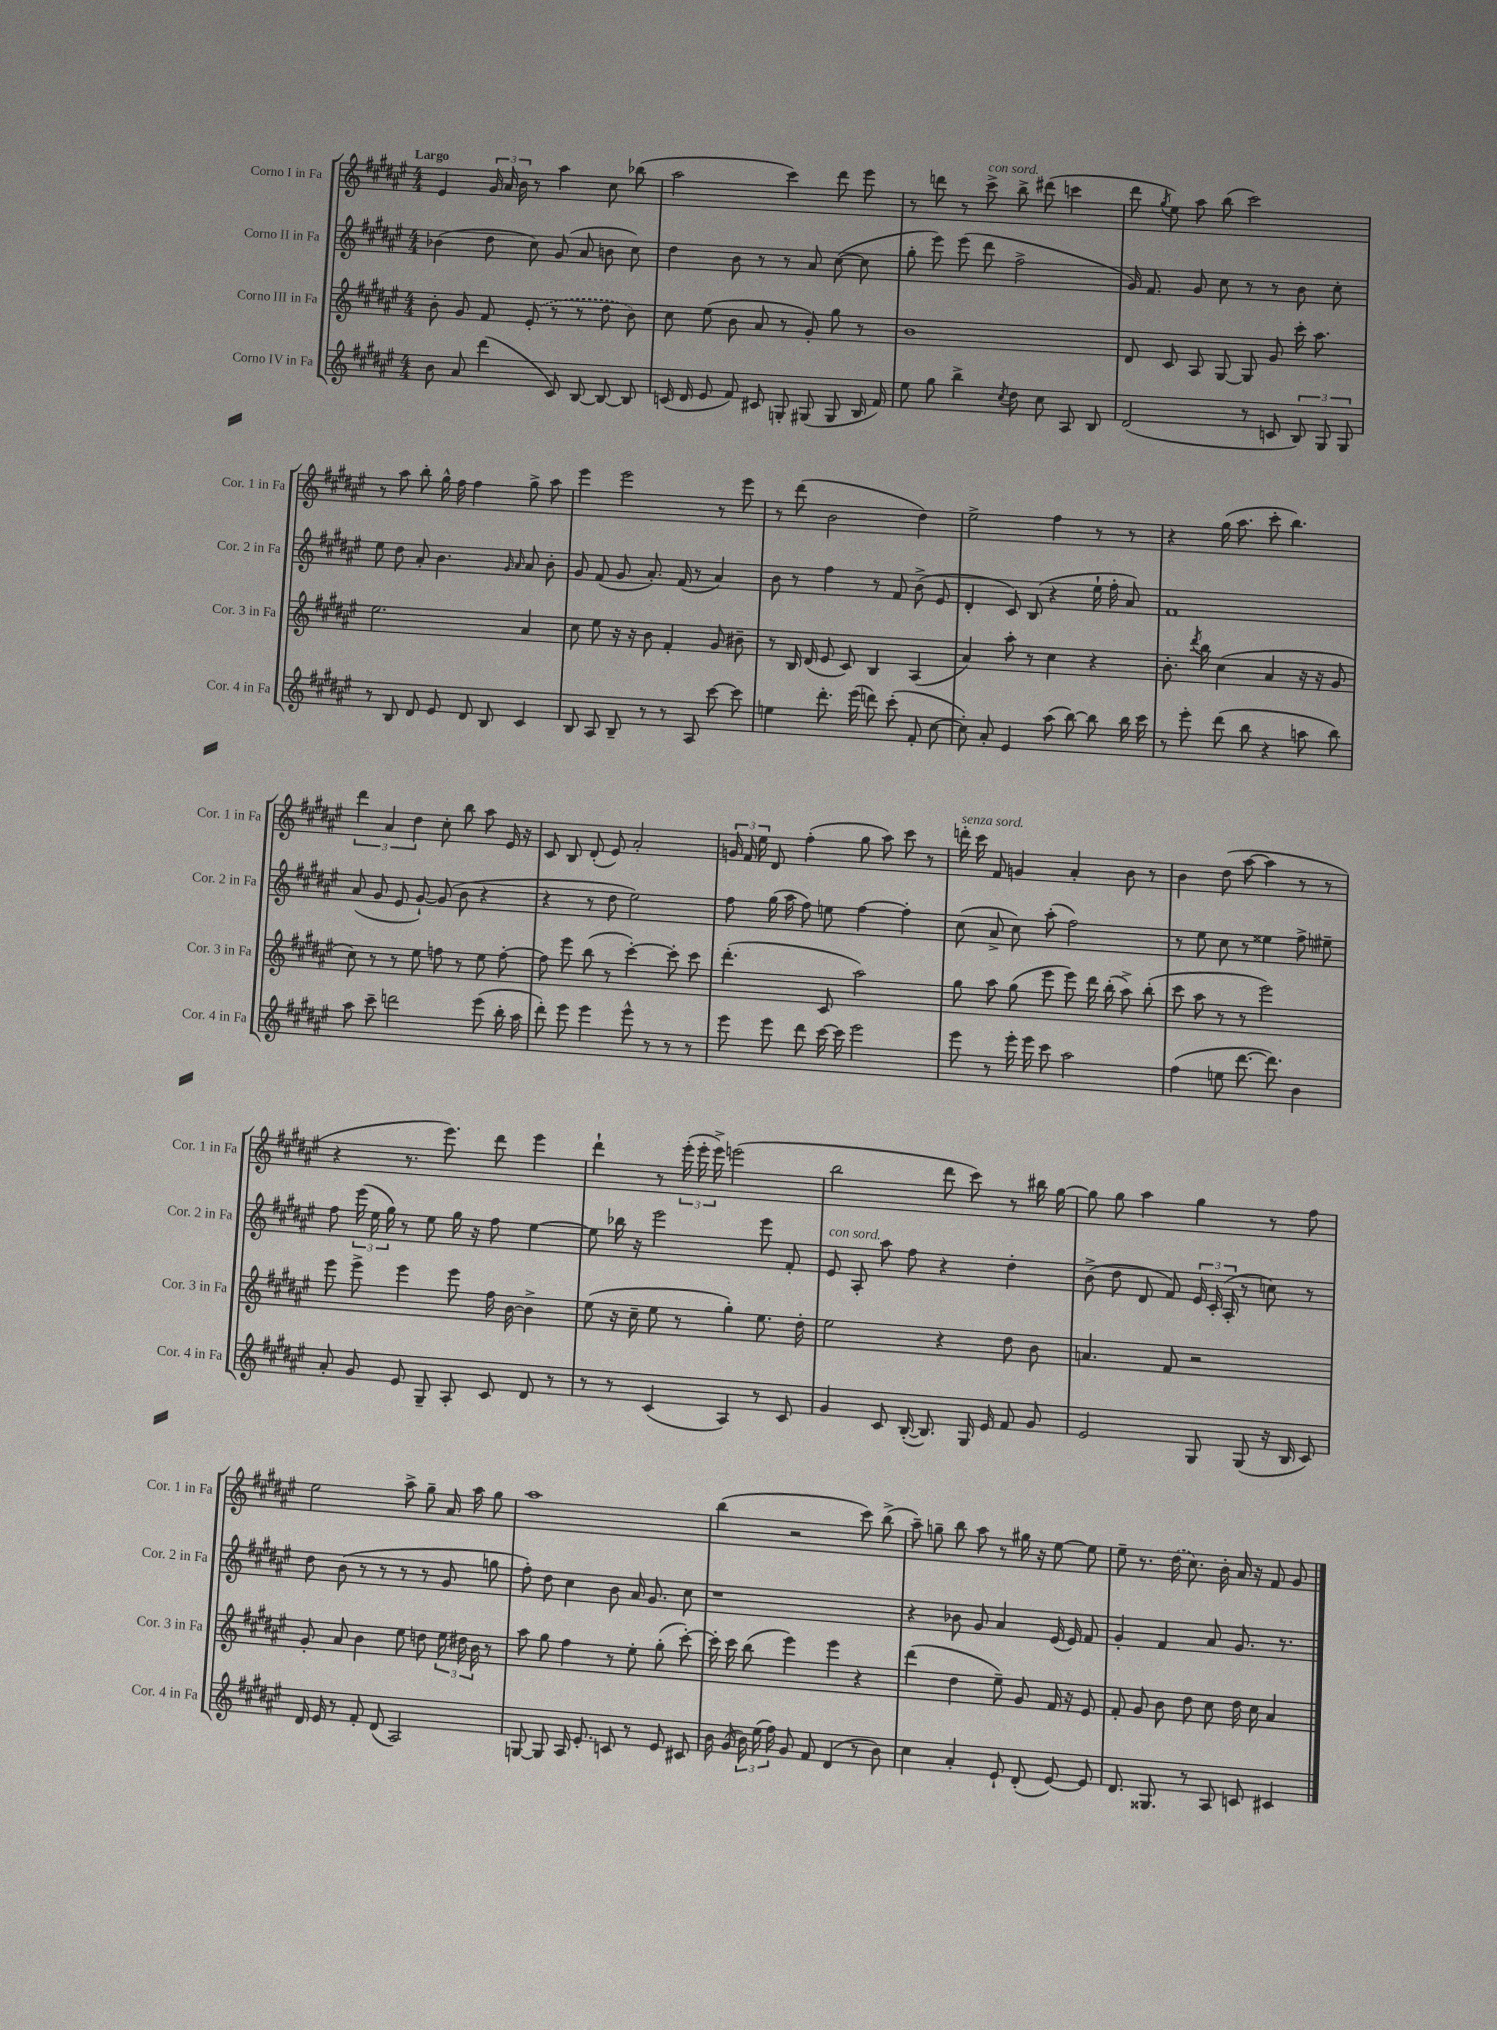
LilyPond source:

<<
\new StaffGroup <<
\new Staff = "s0" \with { instrumentName = "Corno I in Fa" shortInstrumentName = "Cor. 1 in Fa" } {
    \clef treble \key fis \major \numericTimeSignature \time 4/4 \tempo "Largo"
    \autoBeamOff eis'4 \tuplet 3/2 { gis'16 ais'16 b'16 } r8 ais''4 cis''8 bes''8( |
    ais''2 cis'''4) dis'''8 eis'''8 |
    r8 d'''8 r8 cis'''8->^\markup { \italic "con sord." } b''8-> dis'''8( c'''4 |
    dis'''8 \acciaccatura { gis''8 } eis''8) ais''8 b''8( cis'''2) |
    r8 ais''8 b''8-. gis''16-^ fis''16 fis''4 gis''8-> ais''8 |
    eis'''4 eis'''2 r8 eis'''8 |
    r8 dis'''8( b'2 dis''4) |
    eis''2-> fis''4 r8 r8 |
    r4 gis''16( ais''8. cis'''8-. b''4.) |
    \tuplet 3/2 { dis'''4 ais'4 dis''4 } cis''8-. b''8 ais''8 eis'16 r16 |
    cis'8 b8 dis'8-.( eis'8) ais'2-. |
    \tuplet 3/2 { g'16 fis'16 eis''16 } dis'8 fis''4-.( gis''8 ais''8) cis'''8 r8 |
    d'''16-.^\markup { \italic "senza sord." } cis'''16 fis'8 g'4 ais'4-. b'8 r8 |
    b'4 dis''8( ais''8~ ais''4 r8 r8 |
    r4 r8. eis'''8.) dis'''8 eis'''4 |
    dis'''4-! r8 \tuplet 3/2 { eis'''16-.( eis'''16-. eis'''16->) } e'''2( |
    b''2 dis'''8 cis'''8) r8 bis''16 gis''16~ |
    gis''8 gis''8 ais''4 gis''4 r8 fis''8 |
    eis''2 ais''8-> gis''8-- ais'16 ais''16 gis''8 |
    ais''1 |
    b''4( r2 cis'''8) b''8->( |
    ais''8--) g''8-- b''8 ais''8 r8 gis''16 r16 eis''8~ eis''8 |
    eis''8-- r8. \once \slurDashed dis''16( cis''8.) b'16-. ais'16 r16 fis'8 gis'8 \bar "|." |
}
\new Staff = "s1" \with { instrumentName = "Corno II in Fa" shortInstrumentName = "Cor. 2 in Fa" } {
    \clef treble \key fis \major \numericTimeSignature \time 4/4
    \autoBeamOff bes'4( dis''8 cis''8) gis'8( ais'8 b'8 cis''8) |
    dis''4 b'8 r8 r8 ais'8 cis''8~( cis''8 |
    gis''8-. eis'''8) eis'''8( dis'''8 fis''2-> |
    gis'16) fis'8. gis'8 cis''8 r8 r8 b'8 cis''8-. |
    eis''8 dis''8 ais'8-. b'4. \grace { gis'16 ais'16 } ais'8 b'8-. |
    gis'8 fis'8( gis'8 ais'8.-.) fis'16( r8 ais'4) |
    b'8 r8 fis''4 r8 fis'8 b'8->( eis'8 |
    dis'4-. cis'8) b8( r4 eis''16-! fis''16-. ais'8) |
    fis'1 |
    ais'8( gis'8 eis'8 gis'8~-!) gis'8( b'8 r4 |
    r4 r8 dis''8 eis''2) |
    fis''8 gis''16( ais''16 fis''8) e''8 fis''4~ fis''4-. |
    cis''8( ais'8-> cis''8) ais''8-.( fis''2) |
    r8 eis''8 cis''8 r8 eisis''4 fis''8-> eis''8-- |
    fis''8 \tuplet 3/2 { eis'''16( eis''16 gis''16) } r8 eis''8 gis''16 r16 fis''8 eis''4~ |
    eis''8 bes''16 r16 eis'''2 eis'''8 fis'8-. |
    eis'8^\markup { \italic "con sord." } ais8-. ais''8 fis''8 r4 dis''4-. |
    b'8->( dis''8 dis'8 fis'8) \tuplet 3/2 { eis'16 cis'16-.( ais16-. } r8 c''8) r8 |
    dis''8 b'8( r8 r8 r8 r8 gis'8 g''8 |
    fis''8-.) dis''8 cis''4 b'8 ais'16 gis'8. cis''8 |
    r1 |
    r4 bes'8 gis'8 ais'4 eis'16( eis'16) fis'8 |
    gis'4-. fis'4 ais'8 gis'8. r8. \bar "|." |
}
\new Staff = "s2" \with { instrumentName = "Corno III in Fa" shortInstrumentName = "Cor. 3 in Fa" } {
    \clef treble \key fis \major \numericTimeSignature \time 4/4
    \autoBeamOff b'8-. gis'8 fis'8 \once \slurDashed eis'8-.( r8 r8 dis''8 b'8) |
    cis''8 eis''8( b'8 ais'8 r8 gis'8-.) gis''8 r8 |
    b'1 |
    dis'8 cis'8 ais8 gis8~ gis8 gis'8 cis'''16-. ais''8. |
    eis''2. ais'4 |
    cis''8 eis''8 r16 r16 b'8 fis'4-. gis'8 bis'8-- |
    r8 b16 dis'16( eis'8 cis'8) b4 ais4( |
    ais'4) ais''8-. r8 cis''4 r4 |
    b'8.-. \acciaccatura { dis'''8 } b''16 cis''4( ais'4 r16 r16 gis'8 |
    cis''8) r8 r8 eis''8 f''8 r8 eis''8 f''8~-. |
    f''8 eis'''8 b''8( r8 cis'''4~-.) cis'''8-. cis'''8 |
    dis'''4.-.( cis'8 ais''2) |
    gis''8 ais''8 gis''8( eis'''8 eis'''8) dis'''16 b''16-.( ais''8->) b''8-.( |
    cis'''8 ais''8 r8 r8 eis'''2) |
    eis'''8 eis'''8-> eis'''4 eis'''8 fis''16 b'16~ b'4-> |
    eis''8( r16 cis''16-- eis''8 r8 gis''4-.) eis''8. dis''16-. |
    eis''2 r4 dis''8 b'8 |
    a'4. fis'8 r2 |
    gis'8-. ais'8 b'4 eis''8 d''8 \tuplet 3/2 { eis''16 dis''16 b'16 } r8 |
    ais''8 gis''8 fis''4 r8 eis''8-. gis''8-.( cis'''8~-.) |
    cis'''16-. cis'''16 b''8( eis'''4) eis'''4 r4 |
    dis'''4( dis''4 eis''8--) gis'8 fis'16 r16 eis'8 |
    fis'8-. gis'8 b'8 dis''8 cis''8 dis''16 cis''16 ais'4 \bar "|." |
}
\new Staff = "s3" \with { instrumentName = "Corno IV in Fa" shortInstrumentName = "Cor. 4 in Fa" } {
    \clef treble \key fis \major \numericTimeSignature \time 4/4
    \autoBeamOff b'8 ais'8 dis'''4( cis'8) b8~ b8~ b8 |
    c'16( dis'16 eis'8 fis'8) cis'8 g8-. gis8( gis8 b16 fis'16) |
    eis''8 gis''8 b''4-> \acciaccatura { cis''8 } dis''8 cis''8 ais8 b8 |
    dis'2( r8 c'8 \tuplet 3/2 { b8) gis8 gis8 } |
    r8 b8 dis'8 eis'8 dis'8 b8 cis'4 |
    b8 ais8 b8-- r8 r8 ais8 cis'''8~ cis'''8 |
    e''4 dis'''8.-. eis'''16( d'''8) cis'''8-.( fis'8-. cis''8~ |
    cis''8-.) ais'8-. eis'4 ais''8( b''8~) b''8 b''16 cis'''16 |
    r8 eis'''8-. dis'''8( b''8 r4 a''8 b''8) |
    ais''8 cis'''8-- d'''2 eis'''8( b''16-. ais''16 |
    dis'''8-.) eis'''8 eis'''4 eis'''8-^ r8 r8 r8 |
    eis'''8 eis'''8 dis'''8 cis'''16~ cis'''16 eis'''2 |
    eis'''8 r8 eis'''16-. eis'''16 cis'''8 ais''2 |
    fis''4( e''8 dis'''8.~ dis'''8.) b'4 |
    ais'8-. gis'8 eis'8 gis8-- ais8-. cis'8 dis'8 r8 |
    r8 r8 cis'4( ais4) r8 cis'8 |
    gis'4 cis'8 b16~-.( b8.) gis16 eis'16 fis'8 gis'8 |
    eis'2 gis8 gis8( r16 b16 cis'8) |
    dis'16 eis'16 r8 fis'8-. dis'8( ais2) |
    g8~ g8 ais16 eis'8.-. c'8 r8 eis'8 cis'8 |
    b'16 gis'16( \tuplet 3/2 { b'16) eis''16( fis''16) } gis'8 fis'8 dis'4( r8 b'8) |
    cis''4 ais'4-. eis'8-! dis'8-.( eis'8~) eis'8 |
    dis'8. gisis8. r8 ais8 c'8 cis'4 \bar "|." |
}
>>
>>
\layout { \context { \Score \remove "Bar_number_engraver" } }
